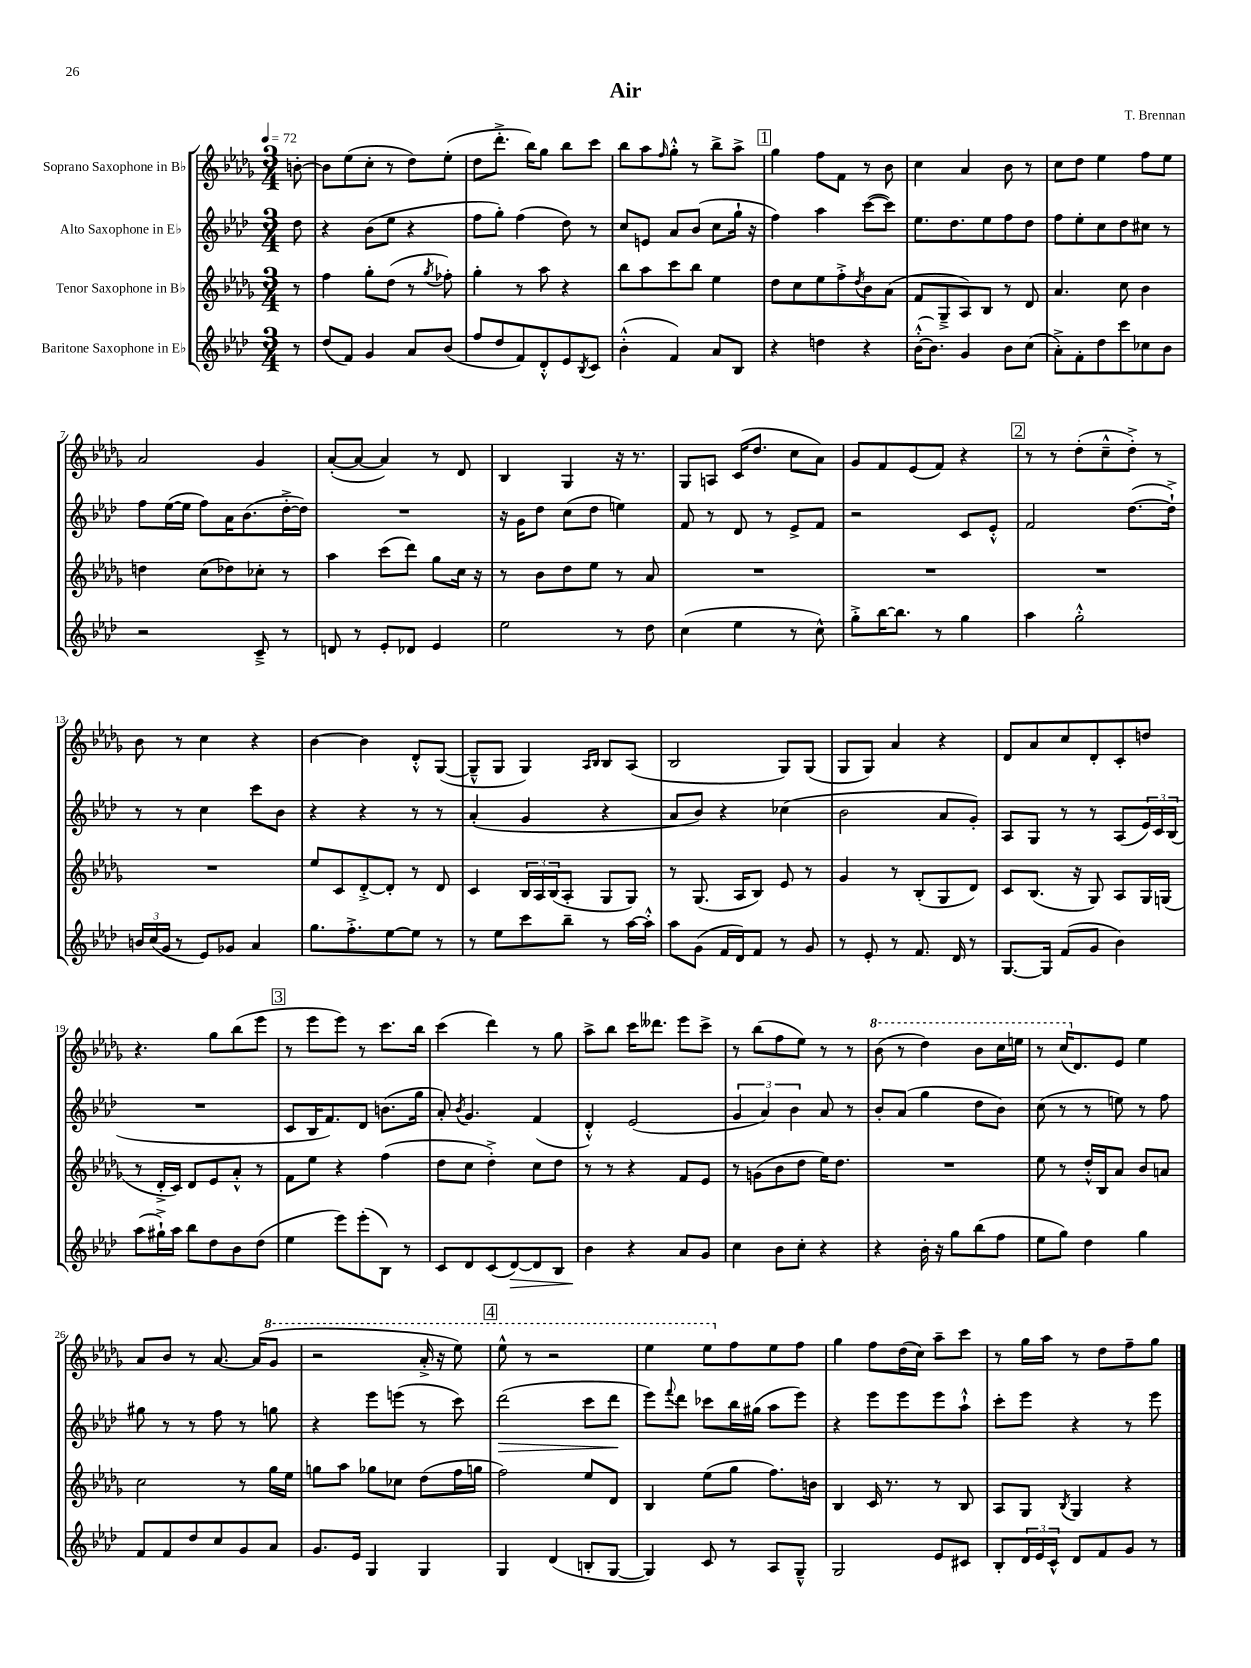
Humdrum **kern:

**kern	**dynam	**kern	**kern	**dynam	**kern
*part4	*part4	*part3	*part2	*part2	*part1
*staff4	*staff4	*staff3	*staff2	*staff2	*staff1
*I"Baritone Saxophone in E♭	*	*I"Tenor Saxophone in B♭	*I"Alto Saxophone in E♭	*	*I"Soprano Saxophone in B♭
*clefG2	*	*clefG2	*clefG2	*	*clefG2
*k[b-e-a-d-]	*	*k[b-e-a-d-g-]	*k[b-e-a-d-]	*	*k[b-e-a-d-g-]
*M3/4	*	*M3/4	*M3/4	*	*M3/4
*MM72	*	*MM72	*MM72	*	*MM72
=	=	=	=	=	=
8r	.	8r	8dd-\	.	[8bn'\
=1	=1	=1	=1	=1	=1
(8dd-/L	.	4ff\	4r	.	8b\L]
8f/J)	.	.	.	.	(8ee-\
4g/	.	8gg-'\L	(8b-\L	.	8cc'\J
.	.	(8dd-\J	8ee-\J	.	8r
8a-/L	.	8r	4r	.	8dd-\L)
.	.	8qgg-/	.	.	.
(8b-/J	.	8ff-X'\)	.	.	(8ee-'\J
=2	=2	=2	=2	=2	=2
8ff/L	.	4gg-'\	8ff\L	.	8dd-\L
8dd-/	.	.	8gg'\J)	.	8.ddd-'^\J
8f/)	.	8r	(4ff\	.	.
.	.	.	.	.	16bb-\KL)
8d-'^^/	.	8aa-\	.	.	8gg-\J
8e-/	.	4r	8dd-\)	.	8bb-\L
8qB-/	.	.	.	.	.
8c/J	.	.	8r	.	8ccc\J
=3	=3	=3	=3	=3	=3
(4b-'^^\	.	8bb-\L	8cc/L	.	8bb-\L
.	.	8aa-\	8en/J	.	8aa-\
.	.	.	.	.	16qqff/
4f/)	.	8ccc\	8a-/L	.	8gg-'^^\J
.	.	8bb-\J	(8b-/J	.	8r
8a-/L	.	4ee-\	8cc\L	.	8bb-^\L
8B-/J	.	.	16gg`\Jk	.	8aa-^\J
.	.	.	16r	.	.
!!LO:REH:place=s1:t=1
=4	=4	=4	=4	=4	=4
4r	.	8dd-\L	4ff\)	.	4gg-\
.	.	8cc\	.	.	.
4ddn\	.	8ee-\	4aa-\	.	8ff\L
.	.	8ff'^\	.	.	8f\J
.	.	8qdd-/	.	.	.
4r	.	8b-\	([8ccc\L	.	8r
.	.	(8a-\J	8ccc\J])	.	8b-\
=5	=5	=5	=5	=5	=5
([16b-'^^\KL	.	8f/L	8.ee-\L	.	4cc\
8.b-\J])	.	.	.	.	.
.	.	8G-~^/	.	.	.
.	.	.	8.dd-\	.	.
4g/	.	8A-/)	.	.	4a-/
.	.	8B-/J	8ee-\	.	.
8b-\L	.	8r	8ff\	.	8b-\
(8cc\J	.	8d-/	8dd-\J	.	8r
=6	=6	=6	=6	=6	=6
8a-'^\L)	.	4.a-/	8ff\L	.	8cc\L
8f'\	.	.	8ee-'\	.	8dd-\J
8dd-\	.	.	8cc\	.	4ee-\
8ccc\	.	8cc\	8dd-\	.	.
8cc-X\	.	4b-\	8cc#X\J	.	8ff\L
8b-\J	.	.	8r	.	8ee-\J
!!LO:LB:g=z
=7	=7	=7	=7	=7	=7
2r	.	4ddn\	8ff\L	.	2a-/
.	.	.	([16ee-\L	.	.
.	.	.	16ee-\JJ]	.	.
.	.	(8cc\L	8ff\L)	.	.
.	.	8dd-X\)	16a-\K	.	.
.	.	.	(8.b-\	.	.
8c~^/	.	8cc-X'\J	.	.	4g-/
8r	.	8r	[16dd-'^\L	.	.
.	.	.	16dd-\JJ])	.	.
=8	=8	=8	=8	=8	=8
8dn/	.	4aa-\	2.r	.	([8a-'/L
8r	.	.	.	.	8a-/J_
8e-'/L	.	(8ccc\L	.	.	4a-/])
8d-X/J	.	8ddd-\J)	.	.	.
4e-/	.	8gg-\L	.	.	8r
.	.	16cc\Jk	.	.	8d-/
.	.	16r	.	.	.
=9	=9	=9	=9	=9	=9
2ee-\	.	8r	16r	.	4B-/
.	.	.	16g\KL	.	.
.	.	8b-\L	8dd-\J	.	.
.	.	8dd-\	(8cc\L	.	4G-/
.	.	8ee-\J	8dd-\J	.	.
8r	.	8r	4een\)	.	16r
.	.	.	.	.	8.r
8dd-\	.	8a-/	.	.	.
=10	=10	=10	=10	=10	=10
(4cc\	.	2.r	8f/	.	8G-/L
.	.	.	8r	.	8An/J
4ee-\	.	.	8d-/	.	(16c/KL
.	.	.	.	.	8.dd-/J
.	.	.	8r	.	.
8r	.	.	8e-^/L	.	8cc\L
8cc^^\)	.	.	8f/J	.	8a-\J)
=11	=11	=11	=11	=11	=11
8gg'^\L	.	2.r	2r	.	8g-/L
[16bb-\K	.	.	.	.	8f/
8.bb-\J]	.	.	.	.	.
.	.	.	.	.	(8e-/
8r	.	.	.	.	8f/J)
4gg\	.	.	8c/L	.	4r
.	.	.	8e-'^^/J	.	.
!!LO:REH:place=s1:t=2
=12	=12	=12	=12	=12	=12
4aa-\	.	2.r	2f/	.	8r
.	.	.	.	.	8r
2gg'^^\	.	.	.	.	(8dd-'\L
.	.	.	.	.	8cc~^^\
.	.	.	([8.dd-\L	.	8dd-'^\J)
.	.	.	.	.	8r
.	.	.	16dd-`^\Jk])	.	.
!!LO:LB:g=z
=13	=13	=13	=13	=13	=13
24bn/LL	.	2.r	8r	.	8b-\
(24cc/	.	.	.	.	.
24g/JJ	.	.	.	.	.
8r	.	.	8r	.	8r
8e-/L)	.	.	4cc\	.	4cc\
8g-X/J	.	.	.	.	.
4a-/	.	.	8ccc\L	.	4r
.	.	.	8b-\J	.	.
=14	=14	=14	=14	=14	=14
8.gg\L	.	8ee-/L	4r	.	[4b-\
.	.	8c/	.	.	.
8.ff'^\	.	.	.	.	.
.	.	[8d-'^/	4r	.	4b-\]
[8ee-\	.	8d-'/J]	.	.	.
8ee-\J]	.	8r	8r	.	8d-'^^/L
8r	.	8d-/	8r	.	([8G-/J
=15	=15	=15	=15	=15	=15
8r	.	4c/	(4a-'/	.	8G-~^^/L]
8ee-\L	.	.	.	.	8G-/J
8ccc\	.	24B-/LL	4g/	.	4G-/)
.	.	24A-/	.	.	.
.	.	(24B-/J	.	.	.
8bb-~\J	.	8A-'/J	.	.	.
.	.	.	.	.	16qqA-/LL
.	.	.	.	.	16qqB-/JJ
8r	.	8G-/L	4r	.	8B-/L
[16aa-\LL	.	8G-/J)	.	.	(8A-/J
16aa-'^^\JJ]	.	.	.	.	.
=16	=16	=16	=16	=16	=16
8aa-\L	.	8r	8a-/L	.	2B-/
(8g\J	.	(8.G-/	8b-/J)	.	.
16f/LL	.	.	4r	.	.
16d-/J)	.	16A-/KL	.	.	.
8f/J	.	8B-/J)	.	.	.
8r	.	8e-/	(4cc-X\	.	8G-/L)
8g/	.	8r	.	.	(8G-/J
=17	=17	=17	=17	=17	=17
8r	.	4g-/	2b-\	.	8G-/L
8e-'/	.	.	.	.	8G-/J)
8r	.	8r	.	.	4a-/
8.f/	.	(8B-'/L	.	.	.
.	.	8G-/	8a-/L	.	4r
16d-/	.	.	.	.	.
8r	.	8d-/J)	8g'/J)	.	.
=18	=18	=18	=18	=18	=18
[8.G/L	.	8c/L	8A-/L	.	8d-/L
.	.	(8.B-/J	8G/J	.	8a-/
16G/Jk]	.	.	.	.	.
(8f/L	.	.	8r	.	8cc/
.	.	16r	.	.	.
8g/J	.	8G-/)	8r	.	8d-'/
4b-\)	.	8A-/L	(8A-/L	.	8c'/
.	.	16G-/L	24e-/L)	.	8ddn/J
.	.	.	24c/	.	.
.	.	(16Gn/JJ	.	.	.
.	.	.	(24B-/JJ	.	.
!!LO:LB:g=z
=19	=19	=19	=19	=19	=19
(8aa-\L	.	8r	2.r	.	4.r
16gg#X`^\L)	.	16d-'^/LL	.	.	.
16aa-\JJ	.	16c/JJ)	.	.	.
8bb-\L	.	8d-/L	.	.	.
8dd-\	.	8e-/	.	.	8gg-\L
8b-\	.	8a-'^^/J	.	.	(8bb-\
(8dd-\J	.	8r	.	.	8eee-\J
!!LO:REH:place=s1:t=3
=20	=20	=20	=20	=20	=20
4ee-\	.	8f\L	8c/L	.	8r
.	.	8ee-\J	16B-/K	.	8eee-\L
.	.	.	8.f/)	.	.
8eee-\L)	.	4r	.	.	8eee-\J)
(8eee-'\	.	.	8d-/J	.	8r
8B-\J)	.	(4ff\	(8.bn\L	.	8.ccc\L
8r	.	.	.	.	.
.	.	.	16gg\Jk	.	16bb-\Jk
=21	=21	=21	=21	=21	=21
8c/L	.	8dd-\L	8a-'/)	.	(4ccc\
.	.	.	8qb-/	.	.
8d-/	.	8cc\J	4.g/	.	.
(8c/	.	4dd-'^\)	.	.	4ddd-\)
!	!LO:HP:b	!	!	!	!
[8d-/)	>	.	.	.	.
8d-/]	.	8cc\L	(4f/	.	8r
8B-/J	.	8dd-\J	.	.	8gg-\
=22	=22	=22	=22	=22	=22
4b-\	.	8r	4d-'^^/)	.	8aa-^\L
.	.	8r	.	.	8bb-\J
4r	]	4r	(2e-/	.	16ccc\KL
.	.	.	.	.	8.ddd--X\J
8a-/L	.	8f/L	.	.	8eee-\L
8g/J	.	8e-/J	.	.	8ccc^\J
=23	=23	=23	=23	=23	=23
4cc\	.	8r	6g/	.	8r
.	.	(8gn\L	.	.	(8bb-\L
.	.	.	6a-/)	.	.
8b-\L	.	8b-\	.	.	8ff\
.	.	.	6b-\	.	.
8cc'\J	.	8dd-\J	.	.	8ee-\J)
4r	.	16ee-\KL)	8a-/	.	8r
.	.	8.dd-\J	.	.	.
.	.	.	8r	.	8r
=24	=24	=24	=24	=24	=24
*	*	*	*	*	*8va
4r	.	2.r	8b-'/L	.	(8bb-\
.	.	.	(8a-/J	.	8r
16b-'\	.	.	4gg\	.	4ddd-\)
16r	.	.	.	.	.
8gg\L	.	.	.	.	.
(8bb-\	.	.	8dd-\L	.	8bb-\L
8ff\J	.	.	8b-\J)	.	16ccc\L
.	.	.	.	.	16eeen\JJ
=25	=25	=25	=25	=25	=25
8ee-\L	.	8ee-\	(8cc\	.	8r
8gg\J)	.	8r	8r	.	(16ccc/KL
*	*	*	*	*	*X8va
.	.	.	.	.	8.d-/)
4dd-\	.	16dd-'^^/LL	8r	.	.
.	.	16B-/J	.	.	.
.	.	8a-/J	8een\)	.	8e-/J
4gg\	.	8b-/L	8r	.	4ee-\
.	.	8an/J	8ff\	.	.
!!LO:LB:g=z
=26	=26	=26	=26	=26	=26
8f/L	.	2cc\	8gg#X\	.	8a-/L
8f/	.	.	8r	.	8b-/J
8dd-/	.	.	8r	.	8r
8cc/	.	.	8ff\	.	[8.a-/
8g/	.	8r	8r	.	.
.	.	.	.	.	(16a-/KL]
*	*	*	*	*	*8va
8a-/J	.	16gg-\LL	8ggn\	.	8gg-/J
.	.	16ee-\JJ	.	.	.
=27	=27	=27	=27	=27	=27
8.g/L	.	8ggn\L	4r	.	2r
.	.	8aa-\J	.	.	.
16e-/Jk	.	.	.	.	.
4G/	.	8gg-X\L	8eee-\L	.	.
.	.	8cc-X\J	(8eeen\J	.	.
4G/	.	(8dd-\L	8r	.	16aa-'^/
.	.	.	.	.	16r
.	.	16ff\L	8ccc\)	.	8eee-\)
.	.	16ggn\JJ	.	.	.
!!LO:REH:place=s1:t=4
=28	=28	=28	=28	=28	=28
!	!	!	!	!LO:HP:b	!
4G/	.	2ff\)	(2ddd-\	>	8eee-^^\
.	.	.	.	.	8r
(4d-/	.	.	.	.	2r
8Bn'/L	.	8ee-/L	8ccc\L	.	.
[8G/J	.	8d-/J	8ddd-\J	.	.
.	.	.	.	]	.
=29	=29	=29	=29	=29	=29
4G/])	.	4B-/	8eee-\L)	.	4eee-\
.	.	.	8qqfff/	.	.
.	.	.	8ddd-\J	.	.
8c/	.	(8ee-\L	8ccc-X\L	.	8eee-\L
*	*	*	*	*	*X8va
8r	.	8gg-\J	16bb-\L	.	8ff\
.	.	.	(16gg#X\JJ	.	.
8A-/L	.	8.ff\L)	8aa-\L	.	8ee-\
8G~^^/J	.	.	8eee-\J)	.	8ff\J
.	.	16bn\Jk	.	.	.
=30	=30	=30	=30	=30	=30
2G/	.	4B-/	4r	.	4gg-\
.	.	16c/	8eee-\L	.	8ff\L
.	.	8.r	.	.	.
.	.	.	8eee-\	.	(16dd-\L
.	.	.	.	.	16cc\JJ)
8e-/L	.	8r	8eee-\	.	8aa-~\L
8c#X/J	.	8B-/	8aa-`^^\J	.	8ccc\J
=31	=31	=31	=31	=31	=31
8B-'/L	.	8A-/L	8ccc'\L	.	8r
24d-/L	.	8G-/J	8eee-\J	.	16gg-\LL
24e-/	.	.	.	.	.
.	.	.	.	.	16aa-\JJ
24c^^/JJ	.	.	.	.	.
.	.	8qB-/	.	.	.
8d-/L	.	4G-/	4r	.	8r
8f/	.	.	.	.	8dd-\L
8g/J	.	4r	8r	.	8ff~\
8r	.	.	8eee-\	.	8gg-\J
==	==	==	==	==	==
*-	*-	*-	*-	*-	*-
